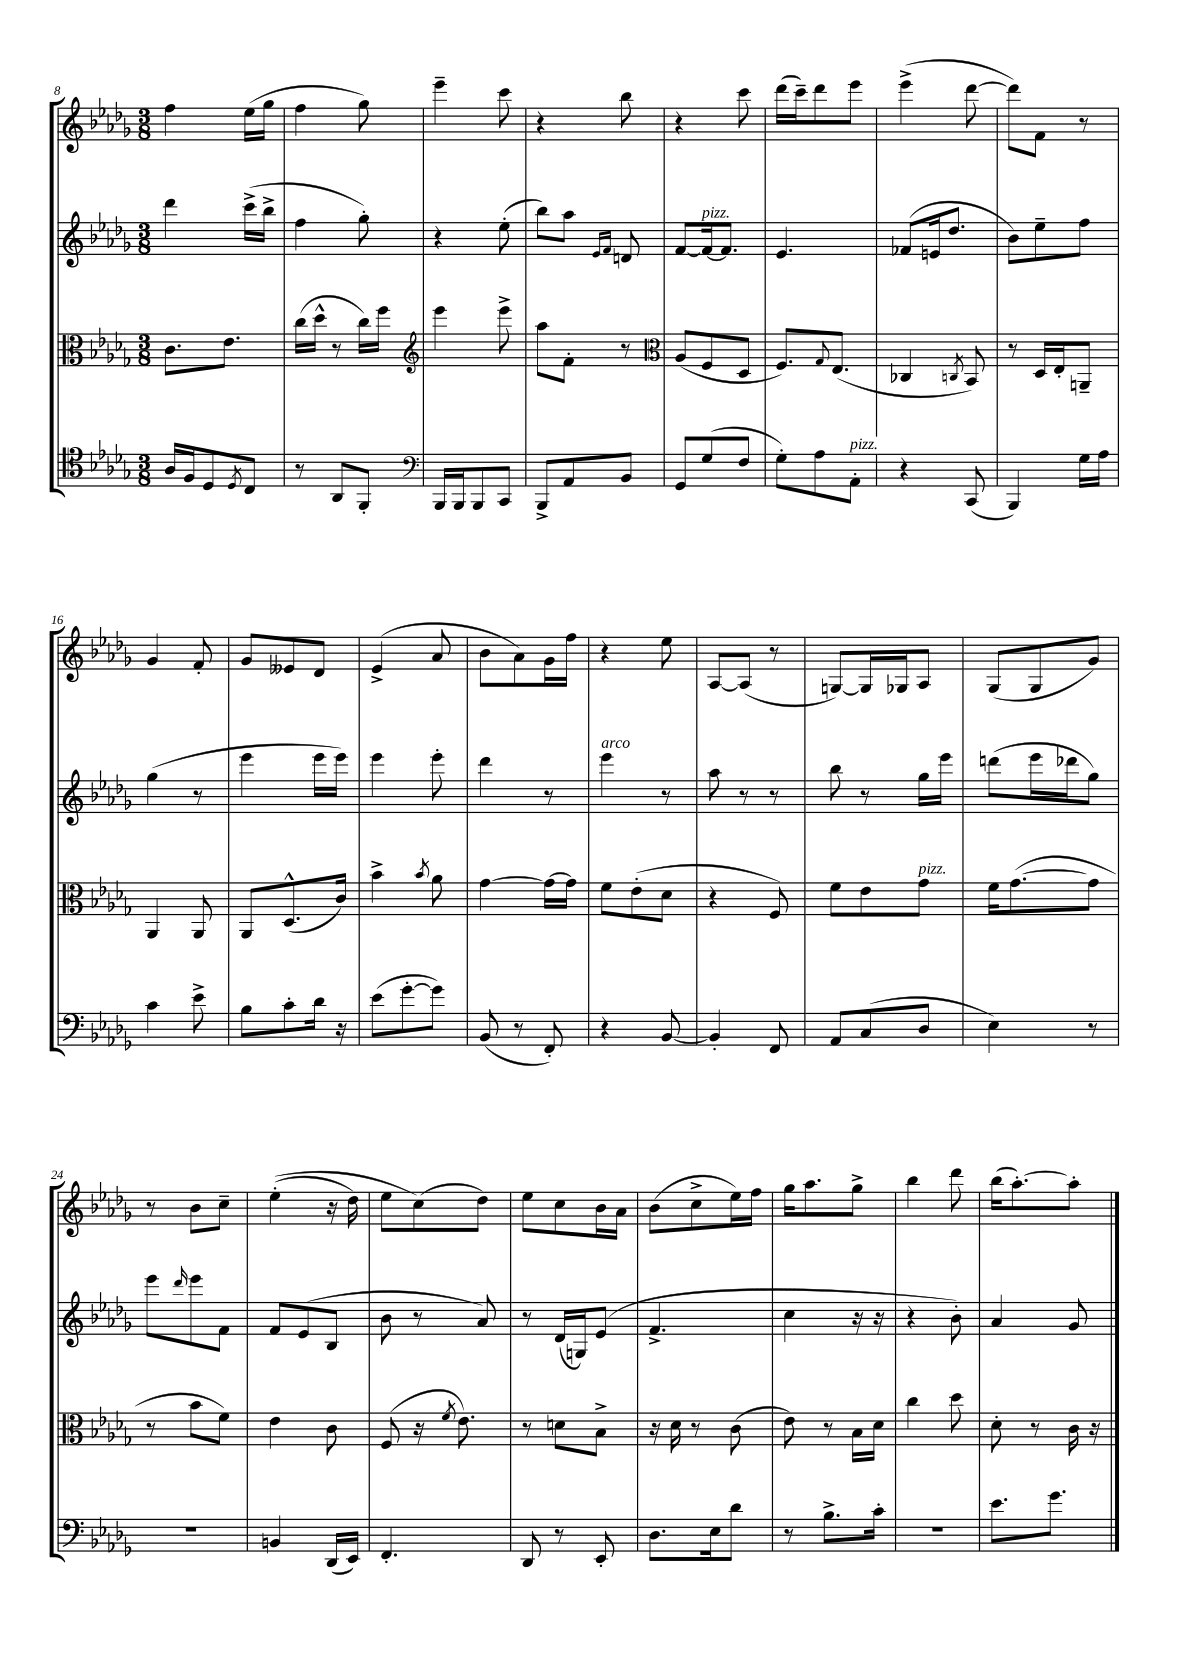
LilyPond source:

<<
\new StaffGroup <<
\new Staff = "s0" {
    \clef treble \key des \major \numericTimeSignature \time 3/8
    f''4 ees''16( ges''16 |
    f''4 ges''8) |
    ees'''4-- c'''8 |
    r4 bes''8 |
    r4 c'''8 |
    des'''16( c'''16--) des'''8 ees'''8 |
    ees'''4->( des'''8~ |
    des'''8) f'8 r8 |
    ges'4 f'8-. |
    ges'8 eeses'8 des'8 |
    ees'4->( aes'8 |
    bes'8 aes'8) ges'16 f''16 |
    r4 ees''8 |
    aes8~ aes8( r8 |
    g8~) g16 ges16 aes8 |
    ges8( ges8 ges'8) |
    r8 bes'8 c''8-- |
    ees''4-.(\( r16 des''16) |
    ees''8 c''8(\) des''8) |
    ees''8 c''8 bes'16 aes'16 |
    bes'8( c''8-> ees''16) f''16 |
    ges''16 aes''8. ges''8-> |
    bes''4 des'''8 |
    bes''16( aes''8.~-.) aes''8-. \bar "|." |
}
\new Staff = "s1" {
    \clef treble \key des \major \numericTimeSignature \time 3/8
    des'''4 c'''16->( bes''16-> |
    f''4 ges''8-.) |
    r4 ees''8-.( |
    bes''8) aes''8 \grace { ees'16 f'16 } d'8 |
    f'8~ f'16~^\markup { \italic "pizz." } f'8. |
    ees'4. |
    fes'8( e'16 des''8. |
    bes'8) ees''8-- f''8 |
    ges''4( r8 |
    ees'''4 ees'''16 ees'''16) |
    ees'''4 ees'''8-. |
    des'''4 r8 |
    ees'''4^\markup { \italic "arco" } r8 |
    aes''8 r8 r8 |
    bes''8 r8 ges''16 ees'''16 |
    d'''8( ees'''16 des'''16 ges''8) |
    ees'''8 \grace { des'''16 } ees'''8 f'8 |
    f'8 ees'8( bes8 |
    bes'8 r8 aes'8) |
    r8 des'16( g16) ees'8( |
    f'4.-> |
    c''4 r16 r16 |
    r4 bes'8-.) |
    aes'4 ges'8 \bar "|." |
}
\new Staff = "s2" {
    \clef alto \key des \major \numericTimeSignature \time 3/8
    c'8. ees'8. |
    c''16( des''16-^ r8 c''16) f''16 |
    \clef treble ees'''4 ees'''8-> |
    aes''8 f'8-. r8 |
    \clef alto aes8( f8 des8 |
    f8.) \appoggiatura { ges8 } ees8.( |
    ces4 \acciaccatura { c8 } bes,8) |
    r8 des16 ees16-. a,8-- |
    aes,4 aes,8 |
    aes,8 des8.-^( c'16) |
    bes'4-> \acciaccatura { bes'8 } aes'8 |
    ges'4~ ges'16~ ges'16 |
    f'8 ees'8-.( des'8 |
    r4 f8) |
    f'8 ees'8 ges'8^\markup { \italic "pizz." } |
    f'16 ges'8.~( ges'8 |
    r8 bes'8 f'8) |
    ees'4 c'8 |
    f8( r16 \acciaccatura { f'8 } ees'8.) |
    r8 d'8 bes8-> |
    r16 des'16 r8 c'8( |
    ees'8) r8 bes16 des'16 |
    c''4 des''8 |
    des'8-. r8 c'16 r16 \bar "|." |
}
\new Staff = "s3" {
    \clef tenor \key des \major \numericTimeSignature \time 3/8
    aes16 f16 des8 \acciaccatura { des8 } c8 |
    r8 aes,8 f,8-. |
    \clef bass bes,,16 bes,,16 bes,,8 c,8 |
    bes,,8-> aes,8 bes,8 |
    ges,8 ges8( f8 |
    ges8-.) aes8 aes,8-.^\markup { \italic "pizz." } |
    r4 c,8( |
    bes,,4) ges16 aes16 |
    c'4 ees'8-> |
    bes8 c'8-. des'16 r16 |
    ees'8( ges'8~-. ges'8) |
    bes,8( r8 f,8-.) |
    r4 bes,8~ |
    bes,4-. f,8 |
    aes,8 c8( des8 |
    ees4) r8 |
    R4. |
    b,4 des,16( ees,16) |
    f,4.-. |
    des,8 r8 ees,8-. |
    des8. ees16 des'8 |
    r8 bes8.-> c'16-. |
    R4. |
    ees'8. ges'8. \bar "|." |
}
>>
>>
\layout { \context { \Score currentBarNumber = #8 } }
